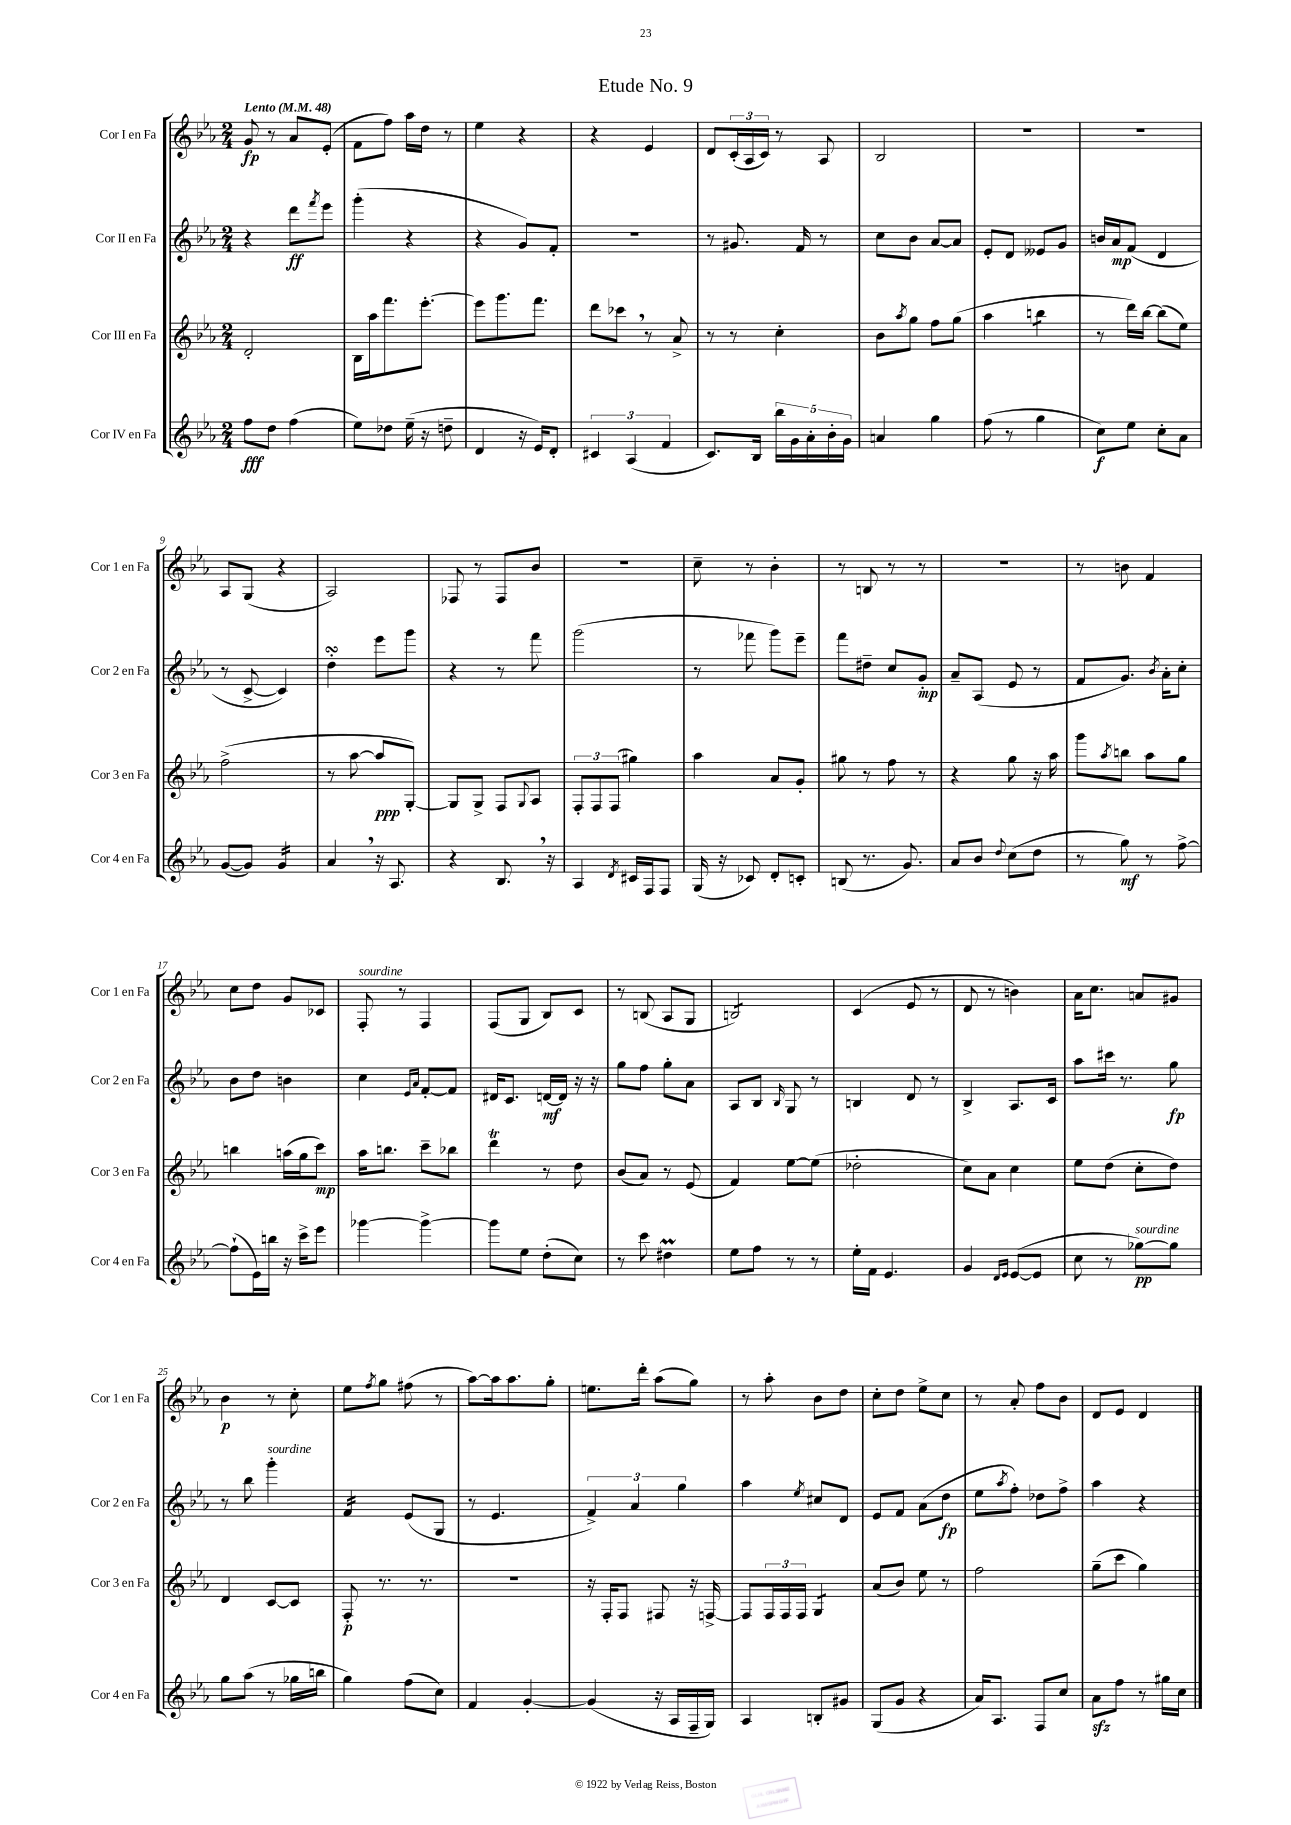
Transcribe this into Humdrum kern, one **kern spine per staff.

**kern	**kern	**kern	**kern
*staff4	*staff3	*staff2	*staff1
*clefG2	*clefG2	*clefG2	*clefG2
*k[b-e-a-]	*k[b-e-a-]	*k[b-e-a-]	*k[b-e-a-]
*M2/4	*M2/4	*M2/4	*M2/4
*MM48	*MM48	*MM48	*MM48
8ff	2d'	4r	8g
8dd	.	.	8r
(4ff	.	8ddd	8a-
.	.	8qfff	.
.	.	8eee-	(8e-'
=	=	=	=
8ee-)	16B-	(4ggg'	8f
.	16aa-	.	.
8dd-	8.fff	.	8ff)
(16ee-~	.	4r	16aa-
16r	[8.eee-'	.	16dd
8dd~	.	.	8r
=	=	=	=
4d	8eee-]	4r	4ee-
.	8.ggg	.	.
16r	.	8g)	4r
16e-)	8.fff	.	.
8d'	.	8f'	.
=	=	=	=
6c#	8ddd	2r	4r
.	8ccc-	.	.
(6A-	.	.	.
.	8r	.	4e-
6f	.	.	.
.	8a-^	.	.
=	=	=	=
8.c)	8r	8r	8d
.	8r	8.g#	(24c'
.	.	.	24A-
16B-	.	.	.
.	.	.	24c)
20bb-	4cc'	.	8r
20g	.	.	.
.	.	16f	.
20a-'	.	.	.
.	.	8r	8A-
20b-'	.	.	.
20g	.	.	.
=	=	=	=
4a	8b-	8cc	2B-
.	8qaa-	.	.
.	8gg	8b-	.
4gg	8ff	[8a-	.
.	(8gg	8a-]	.
=	=	=	=
(8ff	4aa-	8e-'	2r
8r	.	8d	.
4gg	4bb	8e--	.
.	.	8g	.
=	=	=	=
8cc)	8r	16b	2r
.	.	16a-	.
8ee-	16ddd)	(8f	.
.	[16bb-	.	.
8cc'	(8bb-]	4d	.
8a-	8ee-)	.	.
=	=	=	=
([8g	(2ff^	8r	8A-
8g])	.	[8c^	(8G
4g	.	4c])	4r
=	=	=	=
4a-	8r	4dd'	2A-)
.	[8aa-	.	.
16r	8aa-]	8eee-	.
8.A-	.	.	.
.	[8G')	8ggg	.
=	=	=	=
4r	8G]	4r	8F-
.	8G^	.	8r
8.B-	8F	8r	8F-
.	8qqG	.	.
.	8A-	8fff	8b-
16r	.	.	.
=	=	=	=
4A-	12F'	(2ggg	2r
.	12F	.	.
.	(12F	.	.
8qd	.	.	.
16c#	4gg#)	.	.
16F	.	.	.
8F	.	.	.
=	=	=	=
(16G	4aa-	8r	8cc~
16r	.	.	.
8c-)	.	8fff-	8r
8d'	8a-	8ggg)	4b-'
8c'	8g'	8eee-~	.
=	=	=	=
(8B	8gg#	8fff	8r
8.r	8r	8dd#~	8B
.	8ff	8cc	8r
8.g)	.	.	.
.	8r	8g'	8r
=	=	=	=
8a-	4r	8a-~	2r
8b-	.	(8A-	.
8qqdd	.	.	.
(8cc	8gg	8e-	.
8dd	16r	8r	.
.	16aa-	.	.
=	=	=	=
8r	8ggg	8f	8r
.	8qaa-	.	.
8gg)	8bb	8.g)	8b
8r	8aa-	.	4f
.	.	8qb-	.
.	.	16a-'	.
[8ff^	8gg	8cc'	.
=	=	=	=
(8ff`]	4bb	8b-	8cc
16e-)	.	8dd	8dd
16bb	.	.	.
16r	(16aa	4b	8g
16ccc^	16gg	.	.
8eee-	8ccc)	.	8c-
=	=	=	=
[4ggg-	16aa-	4cc	8F'
.	8.bb	.	.
.	.	.	8r
.	.	16qqe-	.
.	.	16qqa-	.
4ggg-^_	8ccc~	[8f'	4F
.	8bb-	8f]	.
=	=	=	=
8ggg-]	4ddd	16d#	(8F
.	.	8.c	.
8ee-	.	.	8G
(8dd'	8r	[16d	8B-)
.	.	16d]	.
8cc)	8dd	16r	8c
.	.	16r	.
=	=	=	=
8r	(8b-	8gg	8r
8ccc	8a-)	8ff	(8B
4dd#	8r	8gg'	8A-
.	(8e-	8a-	8G
=	=	=	=
8ee-	4f)	8A-	2B)
8ff	.	8B-	.
.	.	16qqB-	.
8r	[8ee-	8G	.
8r	(8ee-]	8r	.
=	=	=	=
16ee-'	2dd-'	4B	(4c
16f	.	.	.
4.e-	.	.	.
.	.	8d	8e-
.	.	8r	8r
=	=	=	=
4g	8cc)	4B-^	8d
.	8a-	.	8r
16qqd	.	.	.
16qqe-	.	.	.
([8e-	4cc	8.A-	4b)
8e-]	.	.	.
.	.	16c	.
=	=	=	=
8cc	8ee-	8aa-	16a-
.	.	.	8.cc
8r	(8dd	16ccc#	.
.	.	8.r	.
[8gg-)	8cc'	.	8a
8gg-]	8dd)	8gg	8g#
=	=	=	=
8gg	4d	8r	4b-
(8aa-	.	8bb-	.
8r	[8c	4ggg'	8r
16gg-	8c]	.	8cc'
16bb	.	.	.
=	=	=	=
4gg)	8F'	4f	8ee-
.	.	.	8qff
.	8.r	.	8gg
(8ff	.	(8e-	(8ff#
.	8.r	.	.
8cc)	.	8G	8r
=	=	=	=
4f	2r	8r	[8aa-)
.	.	4.e-	16aa-]
.	.	.	8.aa-
[4g'	.	.	.
.	.	.	8gg'
=	=	=	=
(4g]	16r	6f^)	8.ee
.	16F'	.	.
.	8F	.	.
.	.	6a-	.
.	.	.	16ddd'
16r	8F#	.	(8aa-
16A-	.	.	.
.	.	6gg	.
16F~	16r	.	8gg)
16G)	[16F^	.	.
=	=	=	=
4A-	8F]	4aa-	8r
.	24F	.	8aa-'
.	24F	.	.
.	24F	.	.
.	.	8qee-	.
8B'	4G	8cc#	8b-
8g#	.	8d	8dd
=	=	=	=
(8G	(8a-	8e-	8cc'
8g	8b-)	8f	8dd
4r	8ee-	(8a-	8ee-^
.	8r	8dd	8cc
=	=	=	=
16a-)	2ff	8ee-	8r
8.A-	.	.	.
.	.	8qaa-	.
.	.	8ff')	8a-'
8F	.	8dd-	8ff
8cc	.	8ff^	8b-
=	=	=	=
8a-	(8gg~	4aa-	8d
8ff	8ccc	.	8e-
8r	4gg)	4r	4d
16gg#	.	.	.
16cc	.	.	.
==	==	==	==
*-	*-	*-	*-
